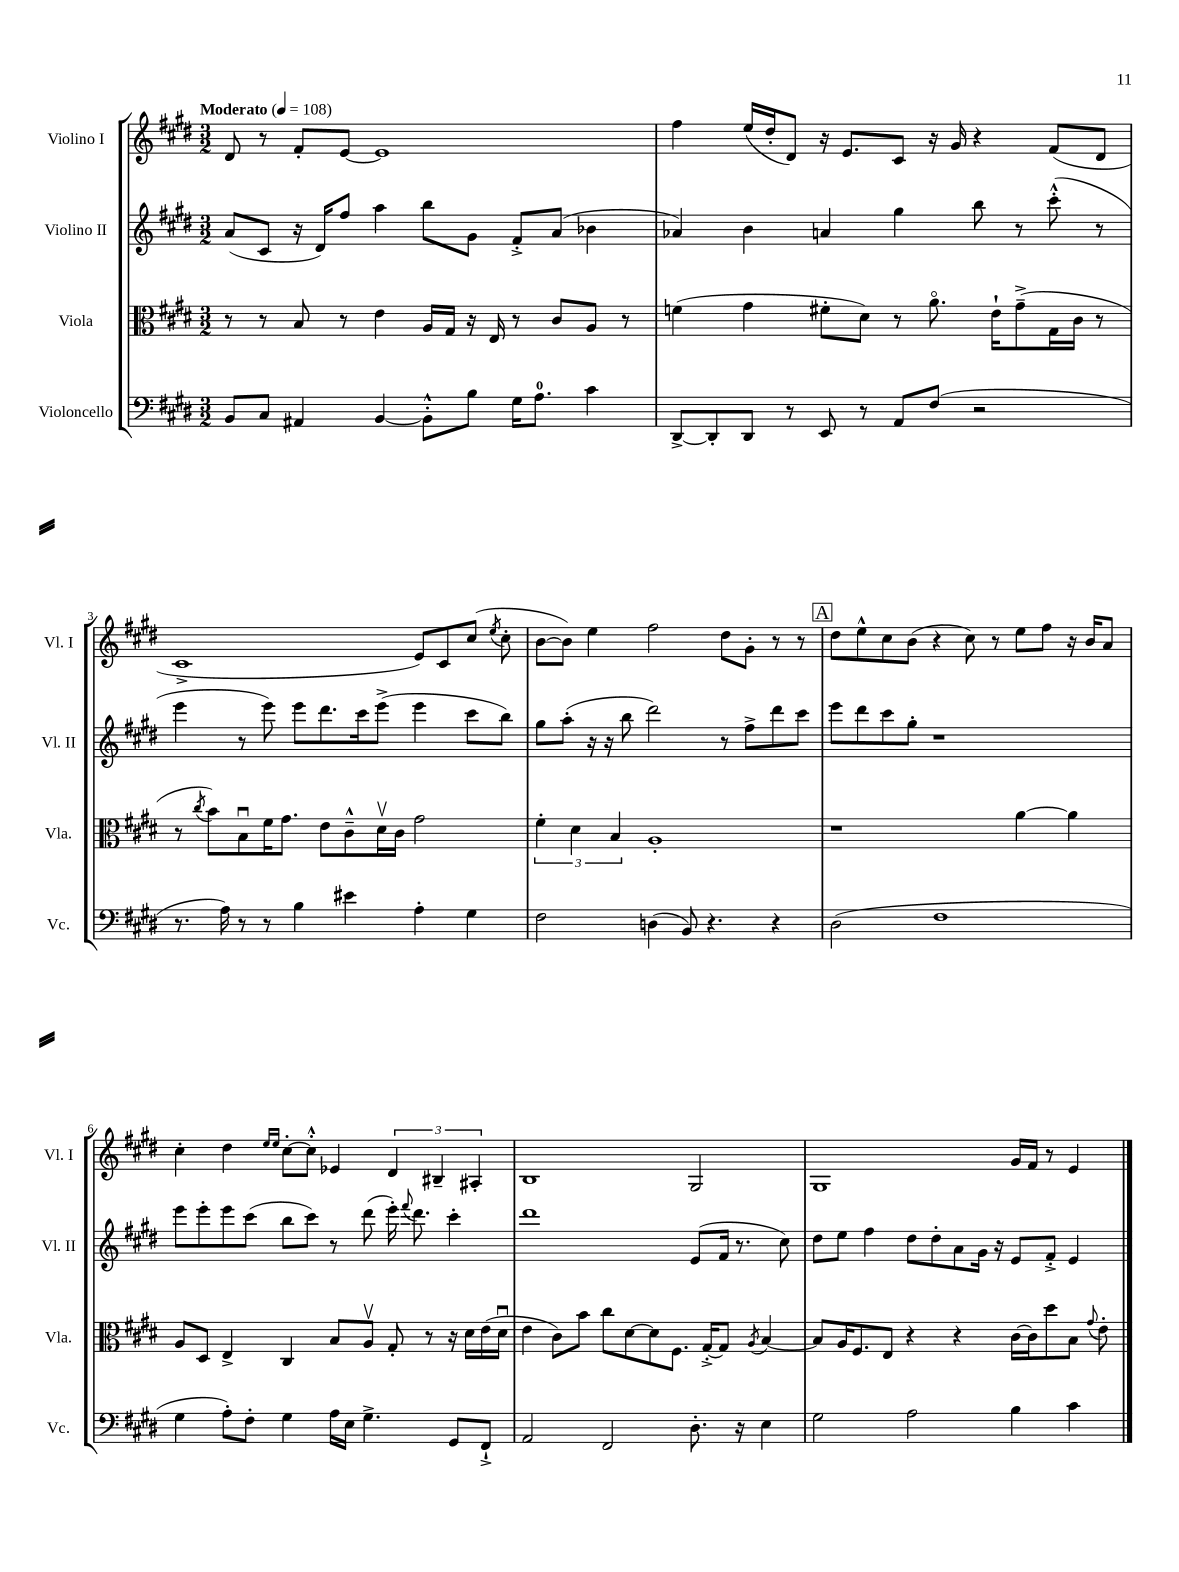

**kern	**kern	**kern	**kern
*part4	*part3	*part2	*part1
*staff4	*staff3	*staff2	*staff1
*I"Violoncello	*I"Viola	*I"Violino II	*I"Violino I
*I'Vc.	*I'Vla.	*I'Vl. II	*I'Vl. I
*clefF4	*clefC3	*clefG2	*clefG2
*k[f#c#g#d#]	*k[f#c#g#d#]	*k[f#c#g#d#]	*k[f#c#g#d#]
*M3/2	*M3/2	*M3/2	*M3/2
*MM108	*MM108	*MM108	*MM108
=1	=1	=1	=1
!	!	!	!LO:TX:a:B:t=Moderato
8BB/L	8r	(8a/L	8d#/
8C#/J	8r	8c#/J	8r
4AA#X/	8B/	16r	8f#'/L
.	.	16d#/KL)	.
.	8r	8ff#/J	[8e/J
[4BB/	4e\	4aa\	1e]
8BB'^^\L]	16A/LL	8bb\L	.
.	16G#/JJ	.	.
8B\J	16r	8g#\J	.
.	16E/	.	.
16G#\KL	8r	8f#'^/L	.
8.A\J	.	.	.
.	8c#/L	(8a/J	.
4c#\	8A/J	4b-X\	.
.	8r	.	.
=2	=2	=2	=2
[8DD#^/L	(4fn\	4a-X/)	4ff#\
8DD#'/]	.	.	.
8DD#/J	4g#\	4b\	(16ee/LL
.	.	.	16dd#'/J
8r	.	.	8d#/J)
8EE/	8f#X'\L	4an/	16r
.	.	.	8.e/L
8r	8d#\J)	.	.
8AA/L	8r	4gg#\	8c#/J
(8F#/J	8.a\	.	16r
.	.	.	16g#/
2r	.	8bb\	4r
.	16e`\KL	.	.
.	(8g#~^\	8r	.
.	16G#\L	(8ccc#'^^\	(8f#/L
.	16c#\JJ	.	.
.	8r	8r	8d#/J
!!LO:LB:g=z
=3	=3	=3	=3
8.r	8r	4eee\	1c#^
.	8qcc#/	.	.
.	8b\L)	.	.
16A\)	.	.	.
8r	8Bu\	8r	.
8r	16f#\K	8eee\)	.
.	8.g#\J	.	.
4B\	.	8eee\L	.
.	8e\L	8.ddd#\	.
4e#X\	8c#~^^\	.	.
.	.	16ccc#\k	.
.	16d#v\L	(8eee^\J	.
.	16c#\JJ	.	.
4A'\	2g#\	4eee\	8e/L)
.	.	.	8c#/
4G#\	.	8ccc#\L	(8cc#/J
.	.	.	8qee/
.	.	8bb\J)	8cc#'\
=4	=4	=4	=4
2F#\	6f#'\	8gg#\L	[8b\L
.	.	(8aa'\J	8b\J])
.	6d#\	.	.
.	.	16r	4ee\
.	.	16r	.
.	6B/	.	.
.	.	8bb\	.
(4Dn\	1A'	2ddd#\)	2ff#\
8BB/)	.	.	.
4.r	.	.	.
.	.	8r	8dd#\L
.	.	8ff#^\L	8g#'\J
4r	.	8ddd#\	8r
.	.	8ccc#\J	8r
!!LO:REH:place=s1:t=A
=5	=5	=5	=5
(2D#\	1r	8eee\L	8dd#\L
.	.	8ddd#\	8ee^^\
.	.	8ccc#\	8cc#\
.	.	8gg#'\J	(8b\J
1F#	.	1r	4r
.	.	.	8cc#\)
.	.	.	8r
.	[4a\	.	8ee\L
.	.	.	8ff#\J
.	4a\]	.	16r
.	.	.	16b/KL
.	.	.	8a/J
!!LO:LB:g=z
=6	=6	=6	=6
4G#\	8A/L	8eee\L	4cc#'\
.	8D#/J	8eee'\	.
8A'\L)	4E^/	8eee\	4dd#\
8F#'\J	.	(8ccc#\J	.
.	.	.	16qqee/LL
.	.	.	16qqee/JJ
4G#\	4C#/	8bb\L	[8cc#'\L
.	.	8ccc#\J)	8cc#'^^\J]
16A\LL	8B/L	8r	4e-X/
16E\JJ	.	.	.
4.G#^\	8Av/J	(8ddd#\	.
.	8G#'/	16eee'\)	6d#/
.	.	8qqfff#/	.
.	.	8.ddd#\	.
.	8r	.	.
.	.	.	6B#X~/
8GG#/L	16r	4ccc#'\	.
.	16d#\LL	.	.
.	.	.	6A#X'/
8FF#`^/J	(16e\	.	.
.	16d#u\JJ	.	.
=7	=7	=7	=7
2AA/	4e\	1ddd#	1B
.	8c#\L)	.	.
.	8b\J	.	.
2FF#/	8cc#\L	.	.
.	[8d#\	.	.
.	8d#\]	.	.
.	8.F#\J	.	.
8.D#'\	.	(8e/L	2G#/
.	[16G#'^/KL	.	.
.	8G#/J]	16f#/Jk	.
16r	.	8.r	.
.	8qA/	.	.
4E\	[4B/	.	.
.	.	8cc#\)	.
=8	=8	=8	=8
2G#\	8B/L]	8dd#\L	1G#
.	16A/K	8ee\J	.
.	8.F#/	.	.
.	.	4ff#\	.
.	8E/J	.	.
2A\	4r	8dd#\L	.
.	.	8dd#'\	.
.	4r	8a\	.
.	.	16g#\Jk	.
.	.	16r	.
4B\	[16c#\LL	8e/L	16g#/LL
.	16c#\J]	.	16f#/JJ
.	8dd#\	8f#'^/J	8r
4c#\	8B\J	4e/	4e/
.	8qqg#/	.	.
.	8e'\	.	.
==	==	==	==
*-	*-	*-	*-
